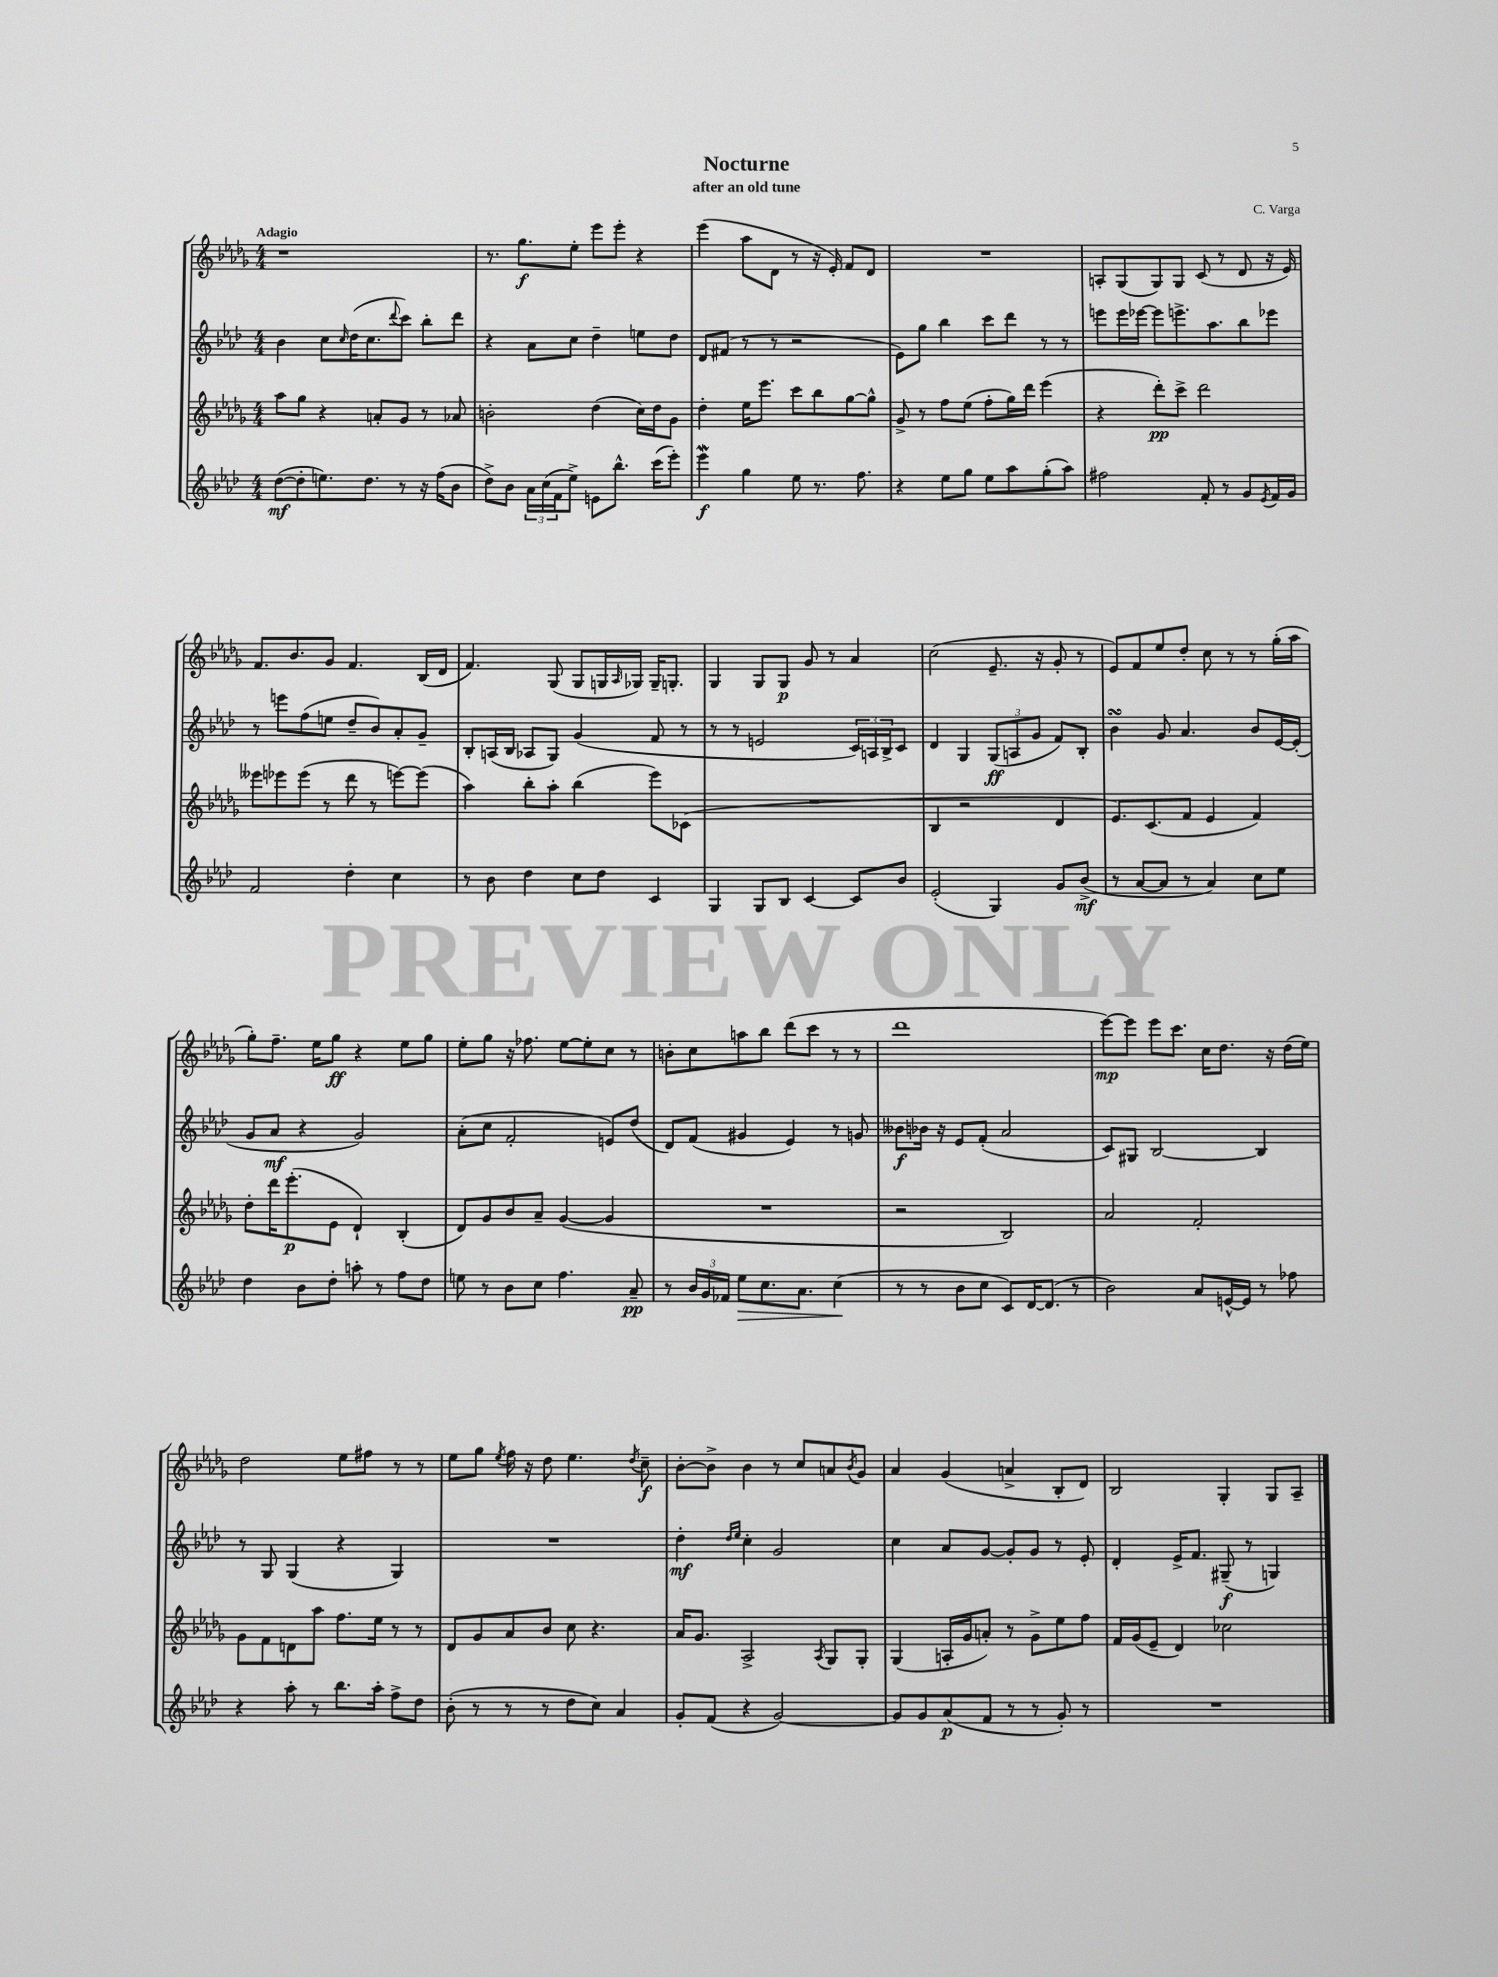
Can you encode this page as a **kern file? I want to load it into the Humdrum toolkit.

**kern	**kern	**kern	**kern
*staff4	*staff3	*staff2	*staff1
*clefG2	*clefG2	*clefG2	*clefG2
*k[b-e-a-d-]	*k[b-e-a-d-g-]	*k[b-e-a-d-]	*k[b-e-a-d-g-]
*M4/4	*M4/4	*M4/4	*M4/4
([8dd-\L	8aa-\L	4b-\	1r
8dd-'\]	8gg-\J	.	.
8.ee\)	4r	8cc\L	.
.	.	16qqcc/	.
.	.	(16dd-\K	.
8.dd-\J	.	8.cc\	.
.	8a'/L	.	.
.	.	8qqddd-/	.
8r	8g-/J	8ccc\J)	.
16r	8r	8bb-'\L	.
(16ff\LK	.	.	.
8b-\J	8a-/	8ddd-\J	.
=	=	=	=
8dd-^\L)	2b'\	4r	8.r
8b-\J	.	.	.
.	.	.	8.gg-\L
24a-\LL	.	8a-\L	.
(24cc\	.	.	.
24f\J	.	.	.
8ee-^\J)	.	8cc\J	8ee-'\J
8e\L	(4dd-\	4dd-~\	8eee-\L
8.bb-^^\J	.	.	8eee-'\J
.	16cc\LL)	8ee\L	4r
(16ccc\LK	16dd-\J	.	.
8eee-'\J)	8g-\J	8dd-\J	.
=	=	=	=
4eee-\	4dd-'\	8d-/L	(4eee-\
.	.	(8f#/J	.
4gg\	16ee-\LK	8r	8aa-\L
.	8.eee-\J	.	.
.	.	8r	8d-\J
8ee-\	8ccc\L	2r	8r
8.r	8bb-\	.	16r
.	.	.	16e-'/)
.	[8gg-\	.	8f/L
8.ff\	.	.	.
.	8gg-^^\]J	.	8d-/J
=	=	=	=
4r	8g-^/	8e-\L)	1r
.	8r	8gg\J	.
8ee-\L	8ff\L	4bb-\	.
8gg\J	(8ee-\J	.	.
8ee-\L	8ff'\L	8ccc\L	.
8aa-\	16gg-\L)	8ddd-\J	.
.	16ddd-\JJ	.	.
(8gg'\	(4eee-\	8r	.
8aa-\J)	.	8r	.
=	=	=	=
2ff#\	4r	8eee\L	8A'/L
.	.	16eee\L	(8G-/
.	.	[16eee-\JJ	.
.	8ddd-'\L)	8eee-\]L	8G-/)
.	8ccc^\J	8.eee^\	8G-/J
8f'/	2ddd-\	.	(8c/
.	.	8.aa-\	.
8r	.	.	8r
8g/L	.	8bb-\	8d-/
8qe-/	.	.	.
16f/L	.	8eee-\J	16r
16g/JJ	.	.	16e-/)
=	=	=	=
2f/	8eee--\L	8r	8.f/L
.	8eee-\	8eee\L	.
.	.	.	8.b-/
.	(8eee-\J	(8ff\	.
.	8r	8ee\J	8g-/J
4dd-'\	8ddd-\	8dd-~/L	4.f/
.	8r	8b-/)	.
4cc\	[8eee\L)	8a-'/	.
.	(8eee\]J	8g~/J	(16B-/LL
.	.	.	16d-/JJ
=	=	=	=
8r	4aa-\)	8B-'/L	4.f/)
8b-\	.	(16A/L	.
.	.	16B-/JJ	.
4dd-\	8bb-'\L	8A-/L	.
.	8aa-'\J	8G/J)	(8G-/
8cc\L	(4bb-\	(4g/	8G-/L
8dd-\J	.	.	16G/L
.	.	.	16qqA-/
.	.	.	16G-/JJ)
4c/	8eee-\L)	8f/	16G-~/LK
.	.	.	8.G'/J
.	(8c-\J	8r	.
=	=	=	=
4G/	1r	8r	4G-/
.	.	8r	.
8G/L	.	2e/	8G-/L
8B-/J	.	.	8G-/J
[4c/	.	.	8g-/
.	.	.	8r
8c/]L	.	24c/LL)	4a-/
.	.	24A/	.
.	.	24B-^/J	.
8b-/J	.	8c/J	.
=	=	=	=
(2e-'/	4B-/	4d-/	(2cc\
.	2r	4G/	.
4G/)	.	(12G/L	8.e-~/
.	.	12A/	.
.	.	12g/J	.
.	.	.	16r
8g/L	4d-/	8f/L)	8g-'/
(8b-^/J	.	8B-'/J	8r
=	=	=	=
8r	8.e-/L)	4b-\	8e-/L)
[8a-/L	.	.	8f/
.	(8.c/	.	.
8a-/]J	.	8g/	8ee-/
8r	8f/J	4.a-/	8dd-'/J
4a-/)	4e-/	.	8cc\
.	.	.	8r
8cc\L	4f/)	8b-/L	8r
8ee-\J	.	[16e-/L	(16gg-'\LL
.	.	(16e-'/]JJ	16aa-\JJ
=	=	=	=
4dd-\	8dd-'\L	8g/L	8gg-'\L)
.	16ddd-\K	8a-/J	8.ff~\J
.	(8.eee-'\	.	.
8b-\L	.	4r	.
.	.	.	16ee-\LK
8dd-'\J	8e-\J	.	8gg-\J
8aa'\	4d-`/)	2g/)	4r
8r	.	.	.
8ff\L	(4B-'/	.	8ee-\L
8dd-\J	.	.	8gg-\J
=	=	=	=
8ee\	8d-/L)	(8a-'\L	8ee-'\L
8r	8g-/	8cc\J	8gg-\J
8b-\L	8b-/	2f'/	16r
.	.	.	8.ff-\
8cc\J	8a-~/J	.	.
4.ff\	([4g-/	.	[8ee-\L
.	.	.	8ee-'\]
.	4g-/]	8e/L)	8cc\J
8a-~/	.	(8dd-/J	8r
=	=	=	=
8r	1r	8d-/L)	8b'\L
24b-/LL	.	(8f/J	8cc\
24g/	.	.	.
24f-/JJ	.	.	.
8ee-\L	.	4g#/	8aa\
8.cc\	.	.	8bb-\J
.	.	4e-/)	(8ddd-\L
8.a-\J	.	.	.
.	.	.	8ccc\J
(4cc\	.	8r	8r
.	.	8g/	8r
=	=	=	=
8r	2r	8b--\L	1ddd-
8r	.	16b-\Jk	.
.	.	16r	.
8b-\L	.	8e-/L	.
8cc\J	.	(8f'/J	.
8c/L)	2B-/)	2a-/	.
[16d-/K	.	.	.
(8.d-/]J	.	.	.
8r	.	.	.
=	=	=	=
2b-\)	2a-/	8c/L)	[8eee-\L)
.	.	8G#/J	8eee-\]J
.	.	[2B-/	8eee-\L
.	.	.	8.ccc\J
8a-/L	2f'/	.	.
.	.	.	16cc\LK
[16e^^/L	.	.	8.dd-\J
16e/]JJ	.	.	.
8r	.	4B-/]	.
.	.	.	16r
8ff-\	.	.	(16dd-\LL
.	.	.	16ee-\JJ)
=	=	=	=
4r	8g-\L	8r	2dd-\
.	8f\	8G/	.
8aa-'\	8d\	(4G/	.
8r	8aa-\J	.	.
8.bb-\L	8.ff\L	4r	8ee-\L
.	.	.	8ff#\J
16aa-'\Jk	16ee-\Jk	.	.
8ff^\L	8r	4G/)	8r
8dd-\J	8r	.	8r
=	=	=	=
(8b-'\	8d-/L	1r	8ee-\L
8r	8g-/	.	8gg-\J
.	.	.	8qee-/
8r	8a-/	.	16ff\
.	.	.	16r
8r	8b-/J	.	8dd-\
8dd-\L	8cc\	.	4.ee-\
8cc\J)	4.r	.	.
4a-/	.	.	.
.	.	.	8qdd-/
.	.	.	8cc~\
=	=	=	=
8g'/L	16a-/LK	4dd-'\	[8b-'\L
.	8.g-/J	.	.
(8f/J	.	.	8b-^\]J
.	.	16qqdd-/LL	.
.	.	16qqee-/JJ	.
4r	2A-^/	4cc'\	4b-\
[2g/)	.	2g/	8r
.	.	.	8cc/L
.	8qA-/	.	.
.	8G-/L	.	8a/
.	.	.	8qb-/
.	8G-'/J	.	8g-/J
=	=	=	=
8g/]L	(4G-/	4cc\	4a-/
8g/	.	.	.
(8a-/	16A'/LL	8a-/L	(4g-/
.	16g-/J	.	.
8f/J	8a'/J)	[8g/J	.
8r	8r	8g'/]L	4a^/
8r	8g-^\L	8g/J	.
8g'/)	8ee-\	8r	8B-'/L
8r	8ff\J	8e-'/	8d-/J)
=	=	=	=
1r	16f/LL	4d-'/	2B-/
.	(16g-/J	.	.
.	8e-~/J	.	.
.	4d-/)	16e-^/LK	.
.	.	8.f/J	.
.	2cc-\	(8G#~/	4G-'/
.	.	8r	.
.	.	4G/)	8G-/L
.	.	.	8A-~/J
==	==	==	==
*-	*-	*-	*-
